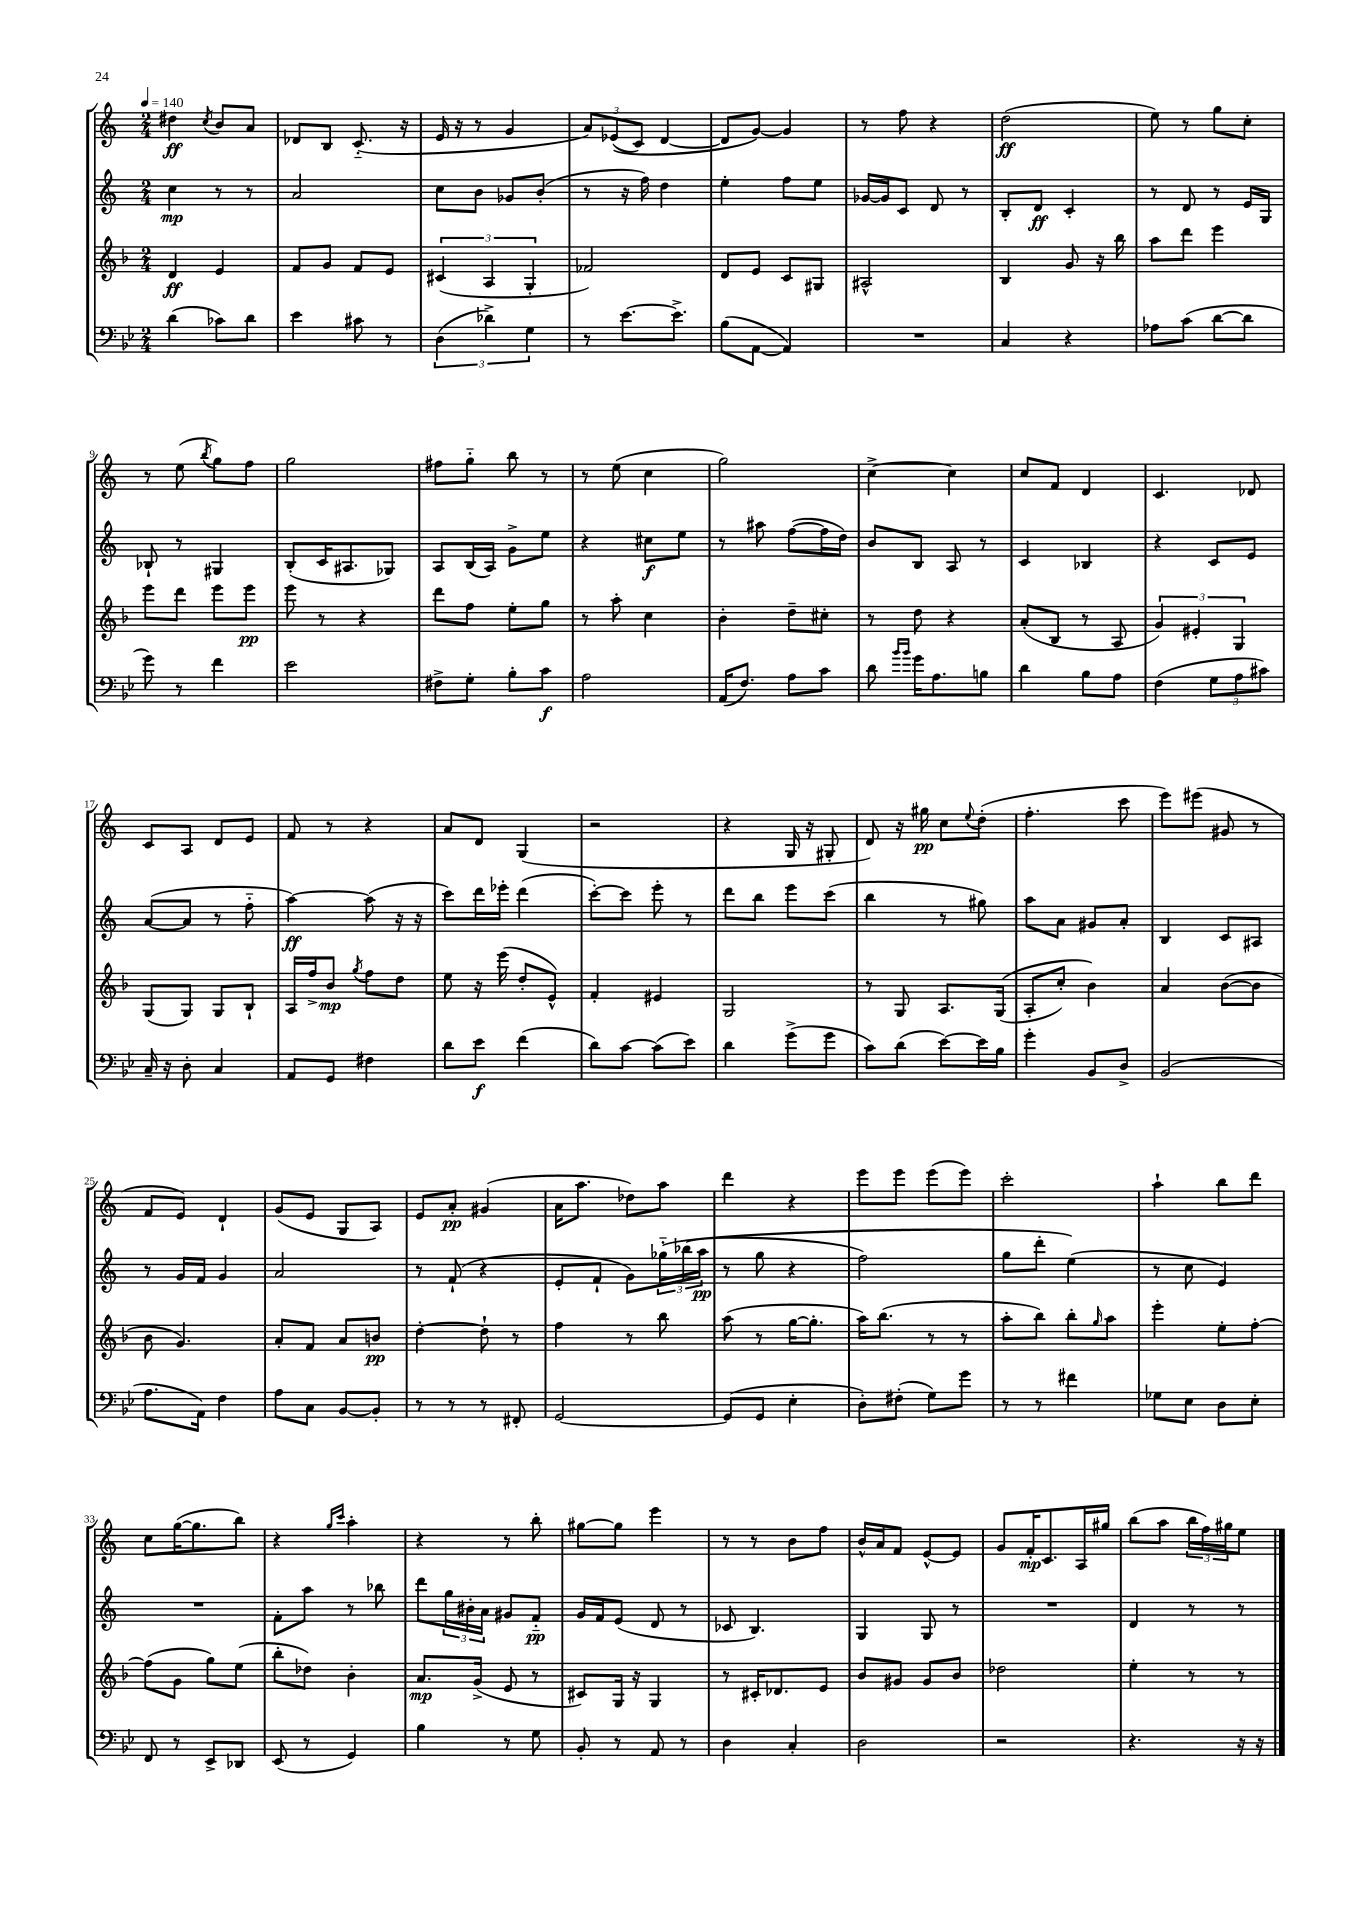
<<
\new StaffGroup <<
\new Staff = "s0" {
    \clef treble \key c \major \numericTimeSignature \time 2/4 \tempo 4 = 140
    dis''4\ff \acciaccatura { c''8 } b'8 a'8 |
    des'8 b8 c'8.-_( r16 |
    e'16 r16 r8 g'4 |
    \tuplet 3/2 { a'8) ees'8(\( c'8) } d'4~ |
    d'8 g'8~\) g'4 |
    r8 f''8 r4 |
    d''2\ff( |
    e''8) r8 g''8 c''8-. |
    r8 e''8( \acciaccatura { b''8 } g''8) f''8 |
    g''2 |
    fis''8 g''8-_ b''8 r8 |
    r8 e''8( c''4 |
    g''2) |
    c''4~-> c''4 |
    c''8 f'8 d'4 |
    c'4. des'8 |
    c'8 a8 d'8 e'8 |
    f'8 r8 r4 |
    a'8 d'8 g4( |
    r2 |
    r4 g16 r16 gis8-. |
    d'8) r16 gis''16\pp c''8 \appoggiatura { e''8 } d''8-.( |
    f''4.-. c'''8 |
    e'''8) eis'''8( gis'8 r8 |
    f'8 e'8) d'4-! |
    g'8( e'8 g8 a8) |
    e'8 a'8-.\pp gis'4( |
    a'16 a''8. des''8) a''8 |
    d'''4 r4 |
    e'''8 e'''8 e'''8( e'''8) |
    c'''2-. |
    a''4-! b''8 d'''8 |
    c''8 g''16~( g''8. b''8) |
    r4 \grace { g''16 c'''16 } a''4-. |
    r4 r8 b''8-. |
    gis''8~ gis''8 e'''4 |
    r8 r8 b'8 f''8 |
    b'16-^ a'16 f'8 e'8~-^ e'8 |
    g'8 f'16-.\mp c'8. a16 gis''16 |
    b''8( a''8 \tuplet 3/2 { b''16 f''16) gis''16 } e''8 \bar "|." |
}
\new Staff = "s1" {
    \clef treble \key c \major \numericTimeSignature \time 2/4
    c''4\mp r8 r8 |
    a'2 |
    c''8 b'8 ges'8 b'8-.( |
    r8 r16 f''16) d''4 |
    e''4-. f''8 e''8 |
    ges'16~ ges'16 c'8 d'8 r8 |
    b8-. d'8\ff c'4-. |
    r8 d'8 r8 e'16 g16 |
    bes8-! r8 gis4 |
    b8-.( c'16 ais8. ges8) |
    a8 b16( a16) g'8-> e''8 |
    r4 cis''8\f e''8 |
    r8 ais''8 f''8~( f''16 d''16) |
    b'8 b8 a8 r8 |
    c'4 bes4 |
    r4 c'8 e'8 |
    a'8~( a'8 r8 f''8-_ |
    a''4~\ff) a''8( r16 r16 |
    c'''8) d'''16 ees'''16-. d'''4( |
    c'''8~-.) c'''8 e'''8-. r8 |
    d'''8 b''8 e'''8 c'''8( |
    b''4 r8 gis''8) |
    a''8 a'8 gis'8 a'8-. |
    b4 c'8 ais8 |
    r8 g'16 f'16 g'4 |
    a'2 |
    r8 f'8-!( r4 |
    e'8-. f'8-! g'8) \tuplet 3/2 { ges''16-_\( bes''16( a''16\pp } |
    r8 g''8 r4 |
    f''2) |
    g''8 d'''8-. e''4(\) |
    r8 c''8 e'4) |
    R2 |
    f'8-. a''8 r8 bes''8 |
    d'''8 \tuplet 3/2 { g''16 bis'16-. a'16 } gis'8 f'8-_\pp |
    g'16 f'16 e'8( d'8 r8 |
    ces'8 b4.) |
    g4 g8 r8 |
    R2 |
    d'4 r8 r8 \bar "|." |
}
\new Staff = "s2" {
    \clef treble \key f \major \numericTimeSignature \time 2/4
    d'4\ff e'4 |
    f'8 g'8 f'8 e'8 |
    \tuplet 3/2 { cis'4( a4 g4-. } |
    fes'2) |
    d'8 e'8 c'8 gis8 |
    ais2-^ |
    bes4 g'8 r16 bes''16 |
    a''8 d'''8 e'''4 |
    e'''8 d'''8 e'''8 e'''8\pp |
    e'''8 r8 r4 |
    d'''8 f''8 e''8-. g''8 |
    r8 a''8-. c''4 |
    bes'4-. d''8-- cis''8-. |
    r8 d''8 r4 |
    a'8-.( bes8 r8 a8 |
    \tuplet 3/2 { g'4) eis'4-. g4 } |
    g8( g8) g8 bes8-! |
    a16 f''16-> bes'8\mp \acciaccatura { g''8 } f''8 d''8 |
    e''8 r16 e'''16( d''8-. e'8-^) |
    f'4-. eis'4 |
    g2 |
    r8 g8 a8. g16(\( |
    a8-. c''8-.) bes'4\) |
    a'4 bes'8~( bes'8 |
    bes'8 g'4.) |
    a'8-. f'8 a'8 b'8\pp |
    d''4~-. d''8-! r8 |
    f''4 r8 bes''8 |
    a''8( r8 g''16~ g''8.-. |
    a''16) bes''8.( r8 r8 |
    a''8-. bes''8) bes''8-. \grace { g''16 } a''8 |
    e'''4-. e''8-. f''8~-. |
    f''8( g'8 g''8) e''8( |
    bes''8-. des''8) bes'4-. |
    a'8.\mp g'16->( e'8 r8 |
    cis'8) g16 r16 g4 |
    r8 cis'16-. des'8. e'8 |
    bes'8 gis'8 gis'8 bes'8 |
    des''2 |
    e''4-. r8 r8 \bar "|." |
}
\new Staff = "s3" {
    \clef bass \key bes \major \numericTimeSignature \time 2/4
    d'4( ces'8) d'8 |
    ees'4 cis'8 r8 |
    \tuplet 3/2 { d4( des'4->) g4 } |
    r8 ees'8.~ ees'8.-> |
    bes8( a,8~ a,4) |
    R2 |
    c4 r4 |
    aes8 c'8( d'8~ d'8 |
    g'8) r8 f'4 |
    ees'2 |
    fis8-> g8-. bes8-. c'8\f |
    a2 |
    a,16( f8.) a8 c'8 |
    d'8 \grace { bes'16 bes'16 } g'16 a8. b8 |
    d'4 bes8 a8 |
    f4( \tuplet 3/2 { g8 a8 cis'8) } |
    c16-- r16 d8-. c4 |
    a,8 g,8 fis4 |
    d'8 ees'8\f f'4( |
    d'8) c'8~ c'8( ees'8) |
    d'4 g'8->( g'8 |
    c'8) d'8( ees'8~) ees'16 bes16 |
    g'4-. bes,8 d8-> |
    bes,2( |
    a8. a,16) f4 |
    a8 c8 bes,8~ bes,8-. |
    r8 r8 r8 fis,8-. |
    g,2~ |
    g,8( g,8 ees4-. |
    d8-.) fis8-.( g8) g'8 |
    r8 r8 fis'4 |
    ges8 ees8 d8 ees8-. |
    f,8 r8 ees,8-> des,8 |
    ees,8( r8 g,4) |
    bes4 r8 g8 |
    bes,8-. r8 a,8 r8 |
    d4 c4-. |
    d2 |
    r2 |
    r4. r16 r16 \bar "|." |
}
>>
>>
